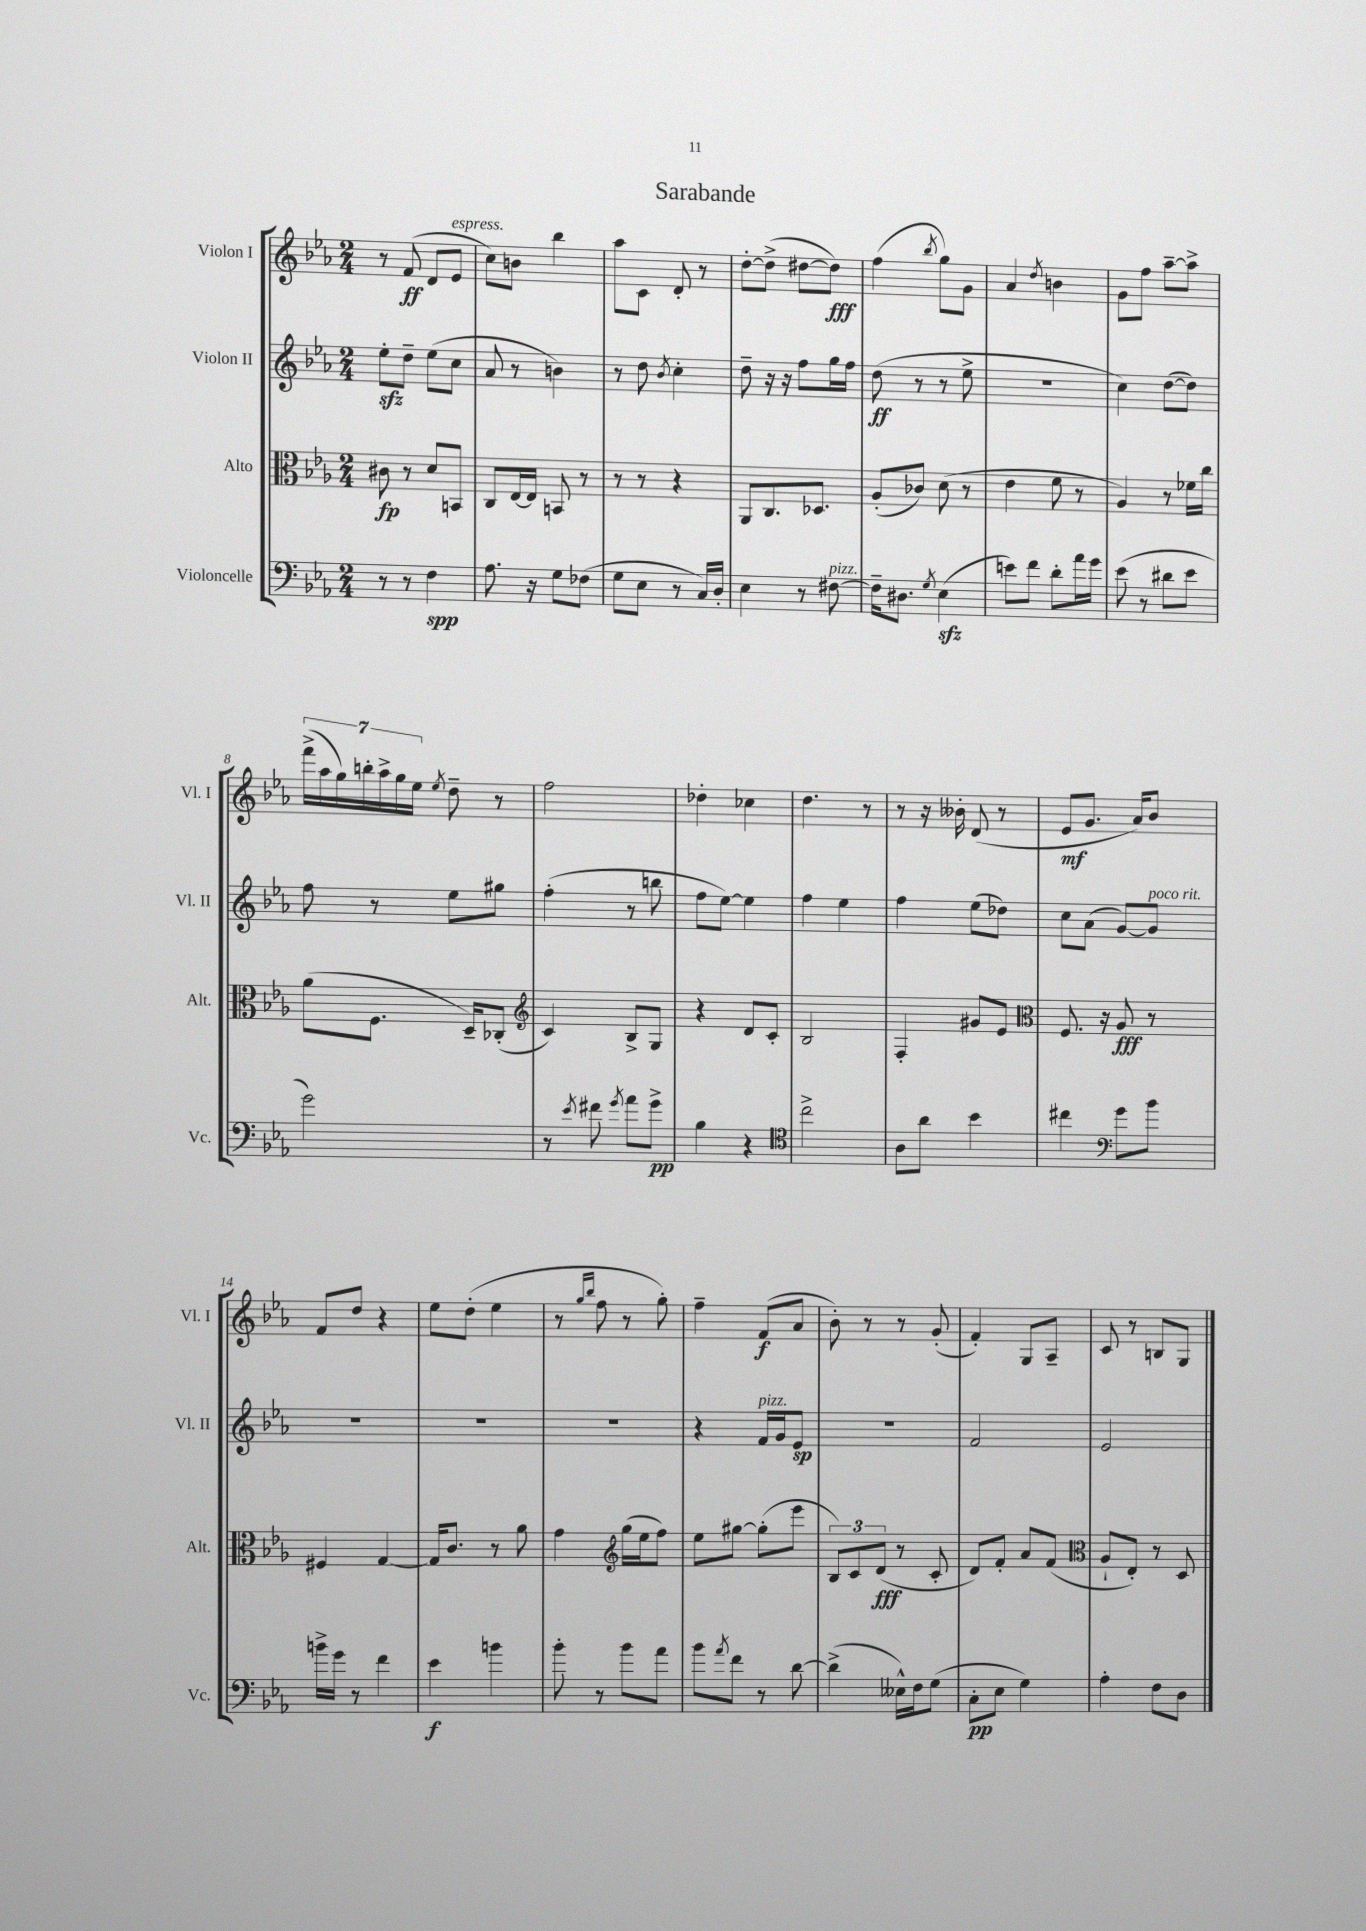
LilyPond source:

\header { title = "Sarabande" }
<<
\new StaffGroup <<
\new Staff = "s0" \with { instrumentName = "Violon I" shortInstrumentName = "Vl. I" } {
    \clef treble \key ees \major \numericTimeSignature \time 2/4
    r8 f'8\ff( d'8 ees'8^\markup { \italic "espress." } |
    c''8) b'8 bes''4 |
    aes''8 c'8 d'8-. r8 |
    d''8~-. d''8->( dis''8~ dis''8\fff) |
    f''4( \acciaccatura { bes''8 } g''8) g'8 |
    aes'4 \acciaccatura { d''8 } b'4 |
    g'8 f''8 aes''8~-- aes''8-> |
    \tuplet 7/4 { f'''16->( aes''16 g''16) b''16-. aes''16-> g''16 ees''16 } \acciaccatura { ees''8 } d''8-- r8 |
    f''2 |
    des''4-. ces''4 |
    d''4. r8 |
    r8 r16 beses'16-. d'8( r8 |
    ees'8\mf g'8. aes'16) bes'8 |
    f'8 d''8 r4 |
    ees''8 d''8-.( ees''4 |
    r8 \grace { g''16 bes''16 } f''8 r8 g''8-.) |
    f''4-- f'8\f( aes'8 |
    bes'8-.) r8 r8 g'8-.( |
    f'4-.) g8 aes8-- |
    c'8 r8 b8 g8 \bar "|." |
}
\new Staff = "s1" \with { instrumentName = "Violon II" shortInstrumentName = "Vl. II" } {
    \clef treble \key ees \major \numericTimeSignature \time 2/4
    ees''8-.\sfz d''8-- ees''8( c''8 |
    aes'8 r8 b'4) |
    r8 d''8 \acciaccatura { bes'8 } c''4-. |
    d''8-- r16 r16 f''8 g''16 f''16 |
    d''8\ff( r8 r8 ees''8-> |
    r2 |
    c''4) d''8~( d''8) |
    f''8 r8 ees''8 gis''8 |
    f''4-.( r8 b''8 |
    f''8 ees''8~) ees''4 |
    f''4 ees''4 |
    f''4 ees''8( des''8) |
    c''8 aes'8( g'8~) g'8^\markup { \italic "poco rit." } |
    R2 |
    R2 |
    R2 |
    r4 f'16^\markup { \italic "pizz." } g'16 ees'8\sp |
    R2 |
    f'2 |
    ees'2 \bar "|." |
}
\new Staff = "s2" \with { instrumentName = "Alto" shortInstrumentName = "Alt." } {
    \clef alto \key ees \major \numericTimeSignature \time 2/4
    cis'8\fp r8 d'8 b,8 |
    c8 ees16~ ees16 b,8 r8 |
    r8 r8 r4 |
    aes,8 c8. des8. |
    aes8-.( ces'8) d'8( r8 |
    ees'4 f'8 r8 |
    aes4) r8 fes'16 c''16 |
    aes'8( f8. d16--) ces8-.( |
    \clef treble c'4) bes8-> g8 |
    r4 d'8 c'8-. |
    bes2 |
    f4-. gis'8 ees'8 |
    \clef alto f8. r16 aes8\fff r8 |
    fis4 g4~ |
    g16 c'8. r8 aes'8 |
    g'4 \clef treble g''16( ees''16 f''8) |
    ees''8 gis''8~ gis''8-.( ees'''8 |
    \tuplet 3/2 { bes8) c'8 d'8\fff( } r8 c'8-. |
    d'8) f'8-. aes'8 f'8( |
    \clef alto aes8-! ees8-.) r8 d8 \bar "|." |
}
\new Staff = "s3" \with { instrumentName = "Violoncelle" shortInstrumentName = "Vc." } {
    \clef bass \key ees \major \numericTimeSignature \time 2/4
    r8 r8 f4\spp |
    aes8. r16 g8 fes8( |
    g8 ees8 r8 c16) d16-. |
    ees4 r8 fis8~^\markup { \italic "pizz." } |
    fis16-- dis8. \acciaccatura { g8 } ees4\sfz( |
    e'8) f'8 d'8-. aes'16 g'16 |
    ees'8( r8 dis'8 ees'8 |
    g'2) |
    r8 \acciaccatura { ees'8 } fis'8 \acciaccatura { g'8 } aes'8 g'8->\pp |
    bes4 r4 |
    \clef tenor c''2-> |
    aes8 aes'8 bes'4 |
    cis''4 \clef bass g'8 bes'8 |
    b'16-> g'16 r8 f'4 |
    ees'4\f b'4 |
    bes'8-. r8 bes'8 aes'8 |
    bes'8 \acciaccatura { aes'8 } f'8 r8 d'8~ |
    d'4->( eeses16-^) f16 g8( |
    c8-.\pp ees8 g4) |
    aes4-. f8 d8 \bar "|." |
}
>>
>>
